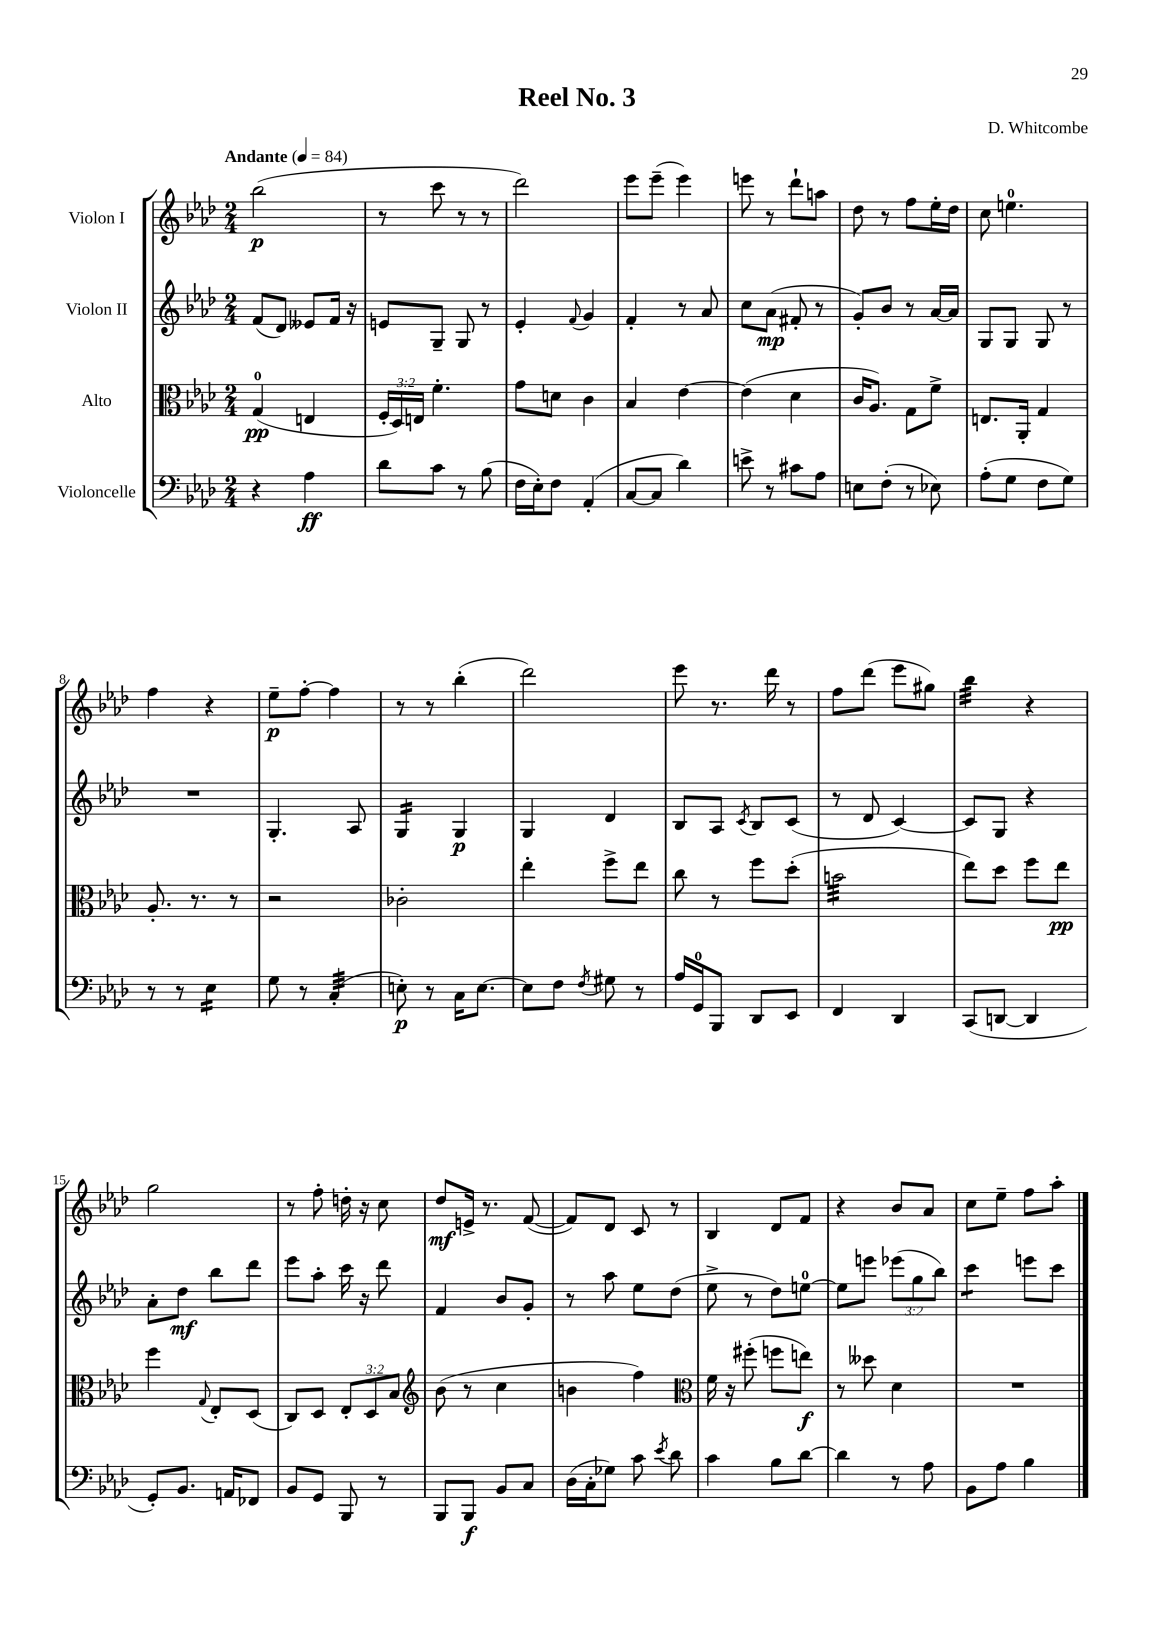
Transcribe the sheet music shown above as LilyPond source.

\header { title = "Reel No. 3" composer = "D. Whitcombe" }
<<
\new StaffGroup <<
\new Staff = "s0" \with { instrumentName = "Violon I" } {
    \clef treble \key aes \major \numericTimeSignature \time 2/4 \tempo "Andante" 4 = 84
    \autoBeamOff bes''2\p( |
    r8 c'''8 r8 r8 |
    des'''2) |
    ees'''8[ ees'''8]--( ees'''4) |
    e'''8 r8 des'''8[-! a''8] |
    des''8 r8 f''8[ ees''16-. des''16] |
    c''8 e''4.-0 |
    f''4 r4 |
    ees''8[--\p f''8]~-. f''4 |
    r8 r8 bes''4-.( |
    des'''2) |
    ees'''8 r8. des'''16 r8 |
    f''8[ des'''8]( ees'''8[ gis''8]) |
    bes''4:32 r4 |
    g''2 |
    r8 f''8-. d''16-. r16 c''8 |
    des''8[\mf e'16]-> r8. f'8~( |
    f'8[) des'8] c'8 r8 |
    bes4 des'8[ f'8] |
    r4 bes'8[ aes'8] |
    c''8[ ees''8]-- f''8[ aes''8]-. \bar "|." |
}
\new Staff = "s1" \with { instrumentName = "Violon II" } {
    \clef treble \key aes \major \numericTimeSignature \time 2/4 \override Staff.TupletNumber.text = #tuplet-number::calc-fraction-text
    \autoBeamOff f'8[( des'8]) eeses'8[ f'16] r16 |
    e'8[ g8]-- g8 r8 |
    ees'4-. \appoggiatura { f'8 } g'4 |
    f'4-. r8 aes'8 |
    c''8[ aes'8]\mp( fis'8-. r8 |
    g'8[-.) bes'8] r8 aes'16[~ aes'16] |
    g8[ g8] g8 r8 |
    R2 |
    g4.-. aes8 |
    g4:16 g4\p |
    g4 des'4 |
    bes8[ aes8] \acciaccatura { c'8 } bes8[ c'8]( |
    r8 des'8 c'4~) |
    c'8[ g8] r4 |
    aes'8[-. des''8]\mf bes''8[ des'''8] |
    ees'''8[ aes''8]-. c'''16 r16 des'''8 |
    f'4 bes'8[ g'8]-. |
    r8 aes''8 ees''8[ des''8]( |
    ees''8-> r8 des''8[) e''8]-0~ |
    e''8[ e'''8] \tuplet 3/2 { ees'''8[( g''8 bes''8]) } |
    c'''4:8 e'''8[ c'''8] \bar "|." |
}
\new Staff = "s2" \with { instrumentName = "Alto" } {
    \clef alto \key aes \major \numericTimeSignature \time 2/4 \override Staff.TupletNumber.text = #tuplet-number::calc-fraction-text
    \autoBeamOff g4-0\pp( e4 |
    \tuplet 3/2 { f16[-. des16) e16] } f'4.-. |
    g'8[ d'8] c'4 |
    bes4 ees'4~ |
    ees'4( des'4 |
    c'16[ aes8.]) g8[ f'8]-> |
    e8.[ aes,16]-. g4 |
    aes8.-. r8. r8 |
    r2 |
    ces'2-. |
    ees''4-. f''8[-> ees''8] |
    c''8 r8 f''8[ des''8]-.( |
    b'2:32 |
    ees''8[) des''8] f''8[ ees''8]\pp |
    f''4 \appoggiatura { g8 } ees8[-. des8]( |
    c8[) des8] \tuplet 3/2 { ees8[-. des8 bes8] } |
    \clef treble bes'8( r8 c''4 |
    b'4 f''4) |
    \clef alto f'16 r16 fis''8-.( f''8[ e''8]\f) |
    r8 deses''8 des'4 |
    R2 \bar "|." |
}
\new Staff = "s3" \with { instrumentName = "Violoncelle" } {
    \clef bass \key aes \major \numericTimeSignature \time 2/4
    \autoBeamOff r4 aes4\ff |
    des'8[ c'8] r8 bes8( |
    f16[ ees16-.) f8] aes,4-.( |
    c8[~ c8] des'4) |
    e'8-> r8 cis'8[ aes8] |
    e8[ f8]-.( r8 ees8) |
    aes8[-.( g8] f8[ g8]) |
    r8 r8 ees4:16 |
    g8 r8 c4:32-.( |
    e8-.\p) r8 c16[ e8.]~ |
    e8[ f8] \acciaccatura { f8 } gis8 r8 |
    aes16[ g,16-0 bes,,8] des,8[ ees,8] |
    f,4 des,4 |
    c,8[( d,8]~ d,4 |
    g,8[-.) bes,8.] a,16[ fes,8] |
    bes,8[ g,8] bes,,8 r8 |
    bes,,8[ bes,,8]\f bes,8[ c8] |
    des16[( c16-. ges8]) c'8 \acciaccatura { ees'8 } des'8 |
    c'4 bes8[ des'8]~ |
    des'4 r8 aes8 |
    bes,8[ aes8] bes4 \bar "|." |
}
>>
>>
